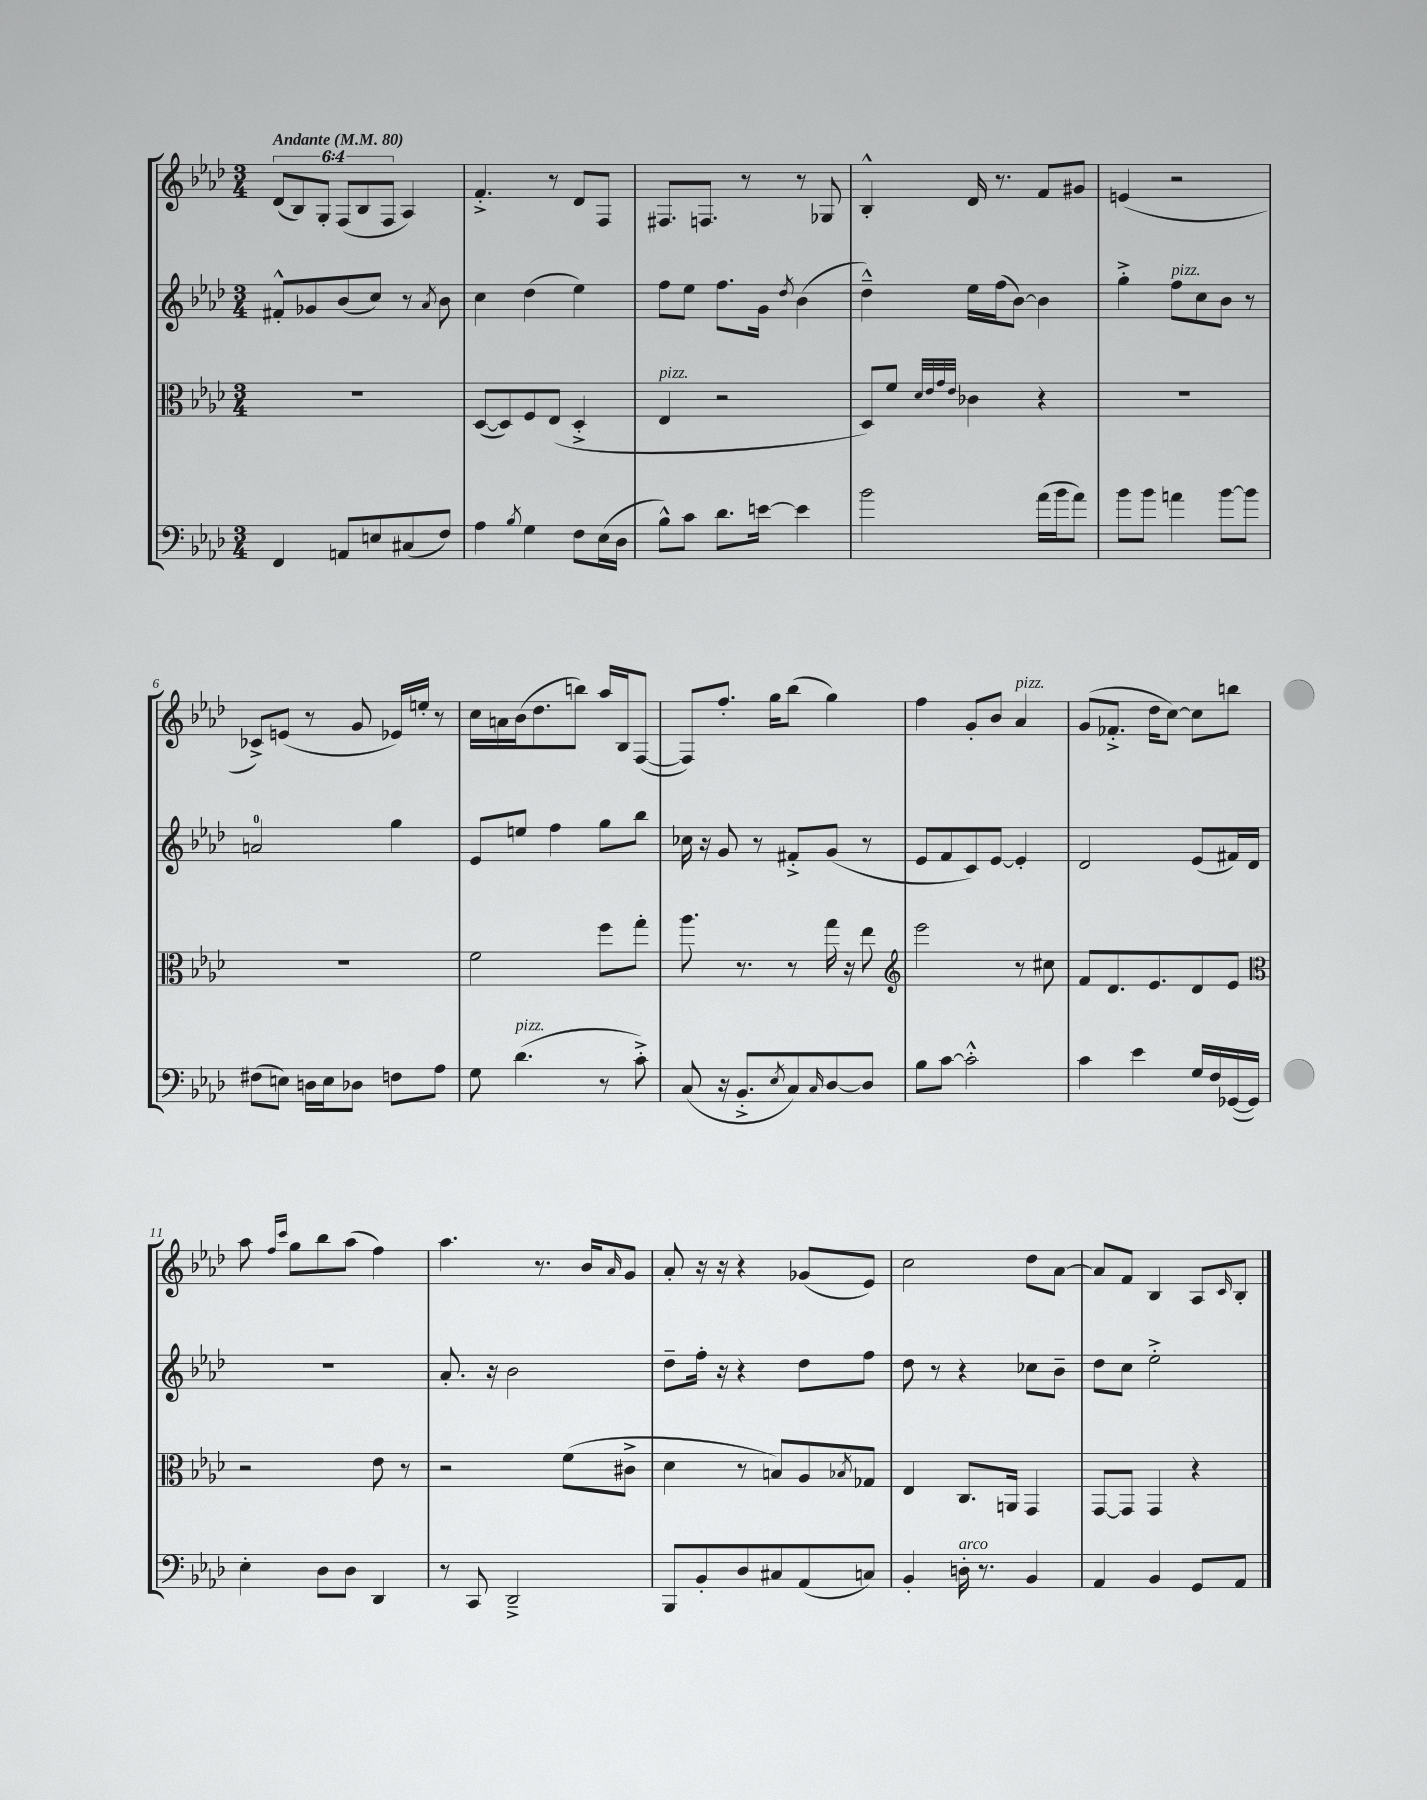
<<
\new StaffGroup <<
\new Staff = "s0" {
    \clef treble \key aes \major \numericTimeSignature \time 3/4 \override Staff.TupletNumber.text = #tuplet-number::calc-fraction-text \tempo "Andante" 4 = 80
    \tuplet 6/4 { des'8( bes8) g8-. f8( bes8 f8 } aes4) |
    f'4.-.-> r8 des'8 f8 |
    fis8. f8. r8 r8 ges8 |
    bes4-.-^ des'16 r8. f'8 gis'8 |
    e'4( r2 |
    ces'8->) e'8( r8 g'8 ees'16) e''16-. r8 |
    c''16 a'16 bes'16( des''8. b''8) aes''16 bes16 f8~( |
    f8) f''8.-. g''16 bes''8( g''4) |
    f''4 g'8-. bes'8 aes'4^\markup { \italic "pizz." } |
    g'8( fes'8.-.-> des''16 c''8~) c''8 b''8 |
    aes''8 \grace { f''16 c'''16 } g''8 bes''8 aes''8( f''4) |
    aes''4. r8. bes'16 \grace { aes'16 } g'8 |
    aes'8-. r16 r16 r4 ges'8( ees'8) |
    c''2 des''8 aes'8~ |
    aes'8 f'8 bes4 aes8 \grace { c'16 } bes8-. \bar "|." |
}
\new Staff = "s1" {
    \clef treble \key aes \major \numericTimeSignature \time 3/4
    fis'8-.-^ ges'8 bes'8( c''8) r8 \acciaccatura { aes'8 } bes'8 |
    c''4 des''4( ees''4) |
    f''8 ees''8 f''8. g'16 \acciaccatura { des''8 } bes'4( |
    des''4---^) ees''16 f''16( bes'8~) bes'4 |
    g''4-.-> f''8^\markup { \italic "pizz." } c''8 bes'8 r8 |
    a'2-0 g''4 |
    ees'8 e''8 f''4 g''8 bes''8 |
    ces''16 r16 g'8 r8 fis'8-.-> g'8( r8 |
    ees'8 f'8 c'8) ees'8~ ees'4-. |
    des'2 ees'8( fis'16) des'16 |
    R2. |
    aes'8.-. r16 bes'2 |
    des''8-- f''16-. r16 r4 des''8 f''8 |
    des''8 r8 r4 ces''8 bes'8-- |
    des''8 c''8 ees''2-.-> \bar "|." |
}
\new Staff = "s2" {
    \clef alto \key aes \major \numericTimeSignature \time 3/4
    R2. |
    des8~( des8) f8 ees8( des4-.-> |
    ees4^\markup { \italic "pizz." } r2 |
    des8) f'8 \grace { des'32 ees'32 g'32 ees'32 } ces'4 r4 |
    R2. |
    R2. |
    f'2 f''8 g''8-. |
    aes''8. r8. r8 g''16 r16 ees''8 |
    \clef treble ees'''2 r8 cis''8 |
    f'8 des'8. ees'8. des'8 ees'8 |
    \clef alto r2 ees'8 r8 |
    r2 f'8( cis'8-> |
    des'4 r8 b8) aes8 \acciaccatura { bes8 } ges8 |
    ees4 c8. a,16 g,4 |
    g,8~ g,8 g,4 r4 \bar "|." |
}
\new Staff = "s3" {
    \clef bass \key aes \major \numericTimeSignature \time 3/4
    f,4 a,8 e8 cis8( f8) |
    aes4 \acciaccatura { bes8 } g4 f8 ees16( des16 |
    bes8-^) c'8 des'8. e'16~ e'4 |
    bes'2 aes'16( bes'16 aes'8) |
    bes'8 bes'8 a'4 bes'8~ bes'8 |
    fis8( e8) d16 e16 des8 f8 aes8 |
    g8 des'4.^\markup { \italic "pizz." }( r8 c'8-.->) |
    c8( r16 bes,8.-.-> \acciaccatura { ees8 } c8) \grace { c16 } des8~ des8 |
    bes8 c'8~ c'2-.-^ |
    c'4 ees'4 g16 f16 ges,16~( ges,16) |
    ees4-. des8 des8 des,4 |
    r8 c,8 des,2---> |
    bes,,8 bes,8-. des8 cis8 aes,8( c8) |
    bes,4-. d16-.^\markup { \italic "arco" } r8. bes,4 |
    aes,4 bes,4 g,8 aes,8 \bar "|." |
}
>>
>>
